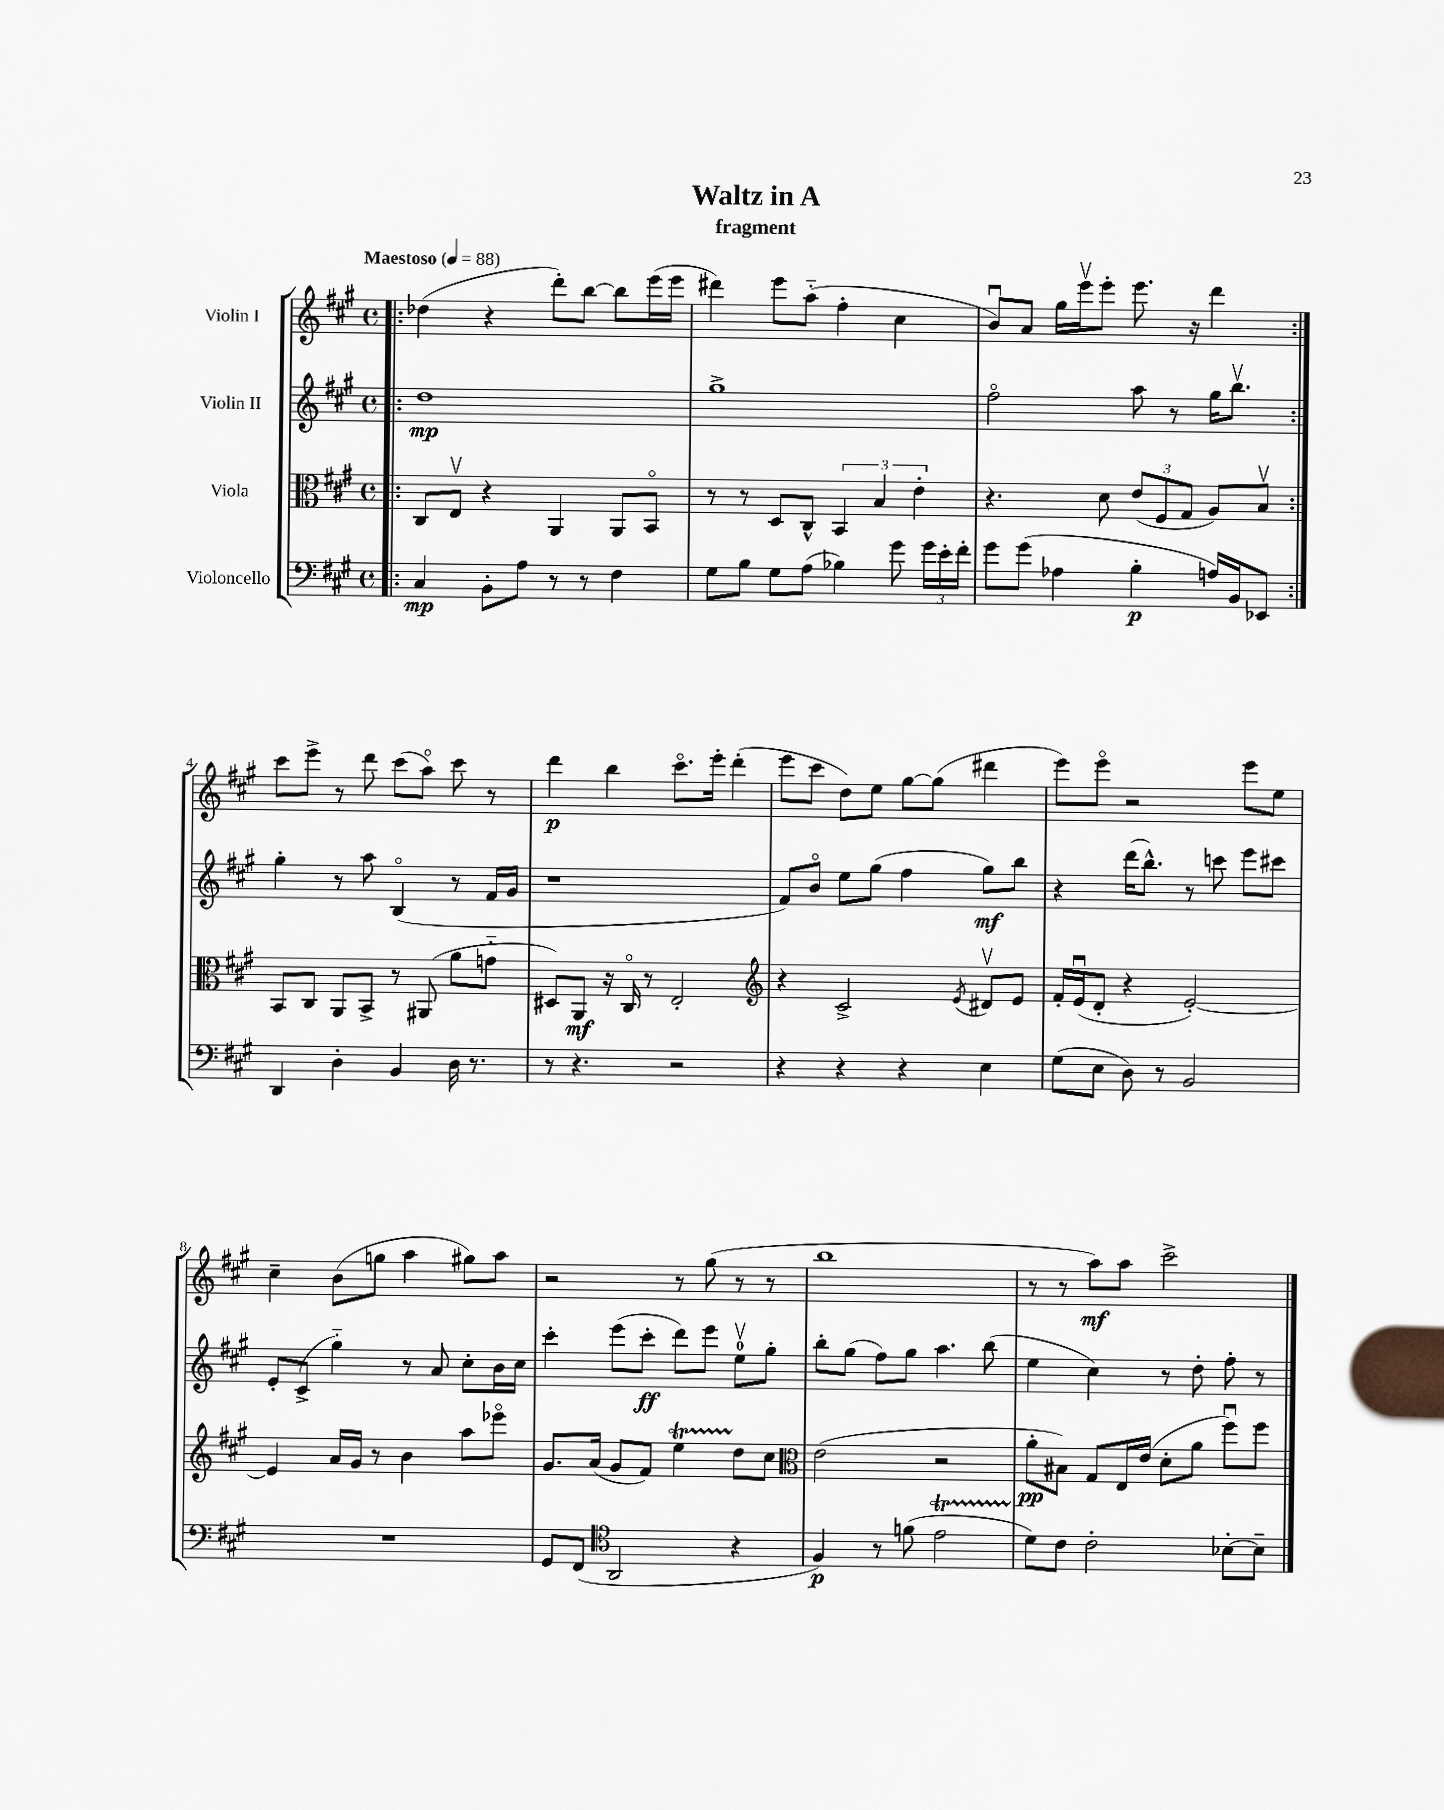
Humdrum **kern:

**kern	**kern	**kern	**kern
*staff4	*staff3	*staff2	*staff1
*clefF4	*clefC3	*clefG2	*clefG2
*k[f#c#g#]	*k[f#c#g#]	*k[f#c#g#]	*k[f#c#g#]
*M4/4	*M4/4	*M4/4	*M4/4
*met(c)	*met(c)	*met(c)	*met(c)
*MM88	*MM88	*MM88	*MM88
=!|:	=!|:	=!|:	=!|:
4C#	8C#	1dd	(4dd-
.	8Ev	.	.
8BB'	4r	.	4r
8A	.	.	.
8r	4AA	.	8ddd')
8r	.	.	[8bb
4F#	8AA	.	8bb]
.	8BBo	.	(16eee
.	.	.	16eee
=	=	=	=
8G#	8r	1gg#^	4ddd#)
8B	8r	.	.
8G#	8D	.	8eee
(8A	8C#^^	.	(8aa'~
4B-)	6BB	.	4ff#'
.	6B	.	.
8g#	.	.	4cc#
.	6e'	.	.
24g#	.	.	.
24e'	.	.	.
24f#'	.	.	.
=	=	=	=
8g#	4.r	2ff#o	8bu)
(8g#	.	.	8a
4A-	.	.	16gg#
.	.	.	16eeev
.	8d	.	8eee'
4B'	(12e	8aa	8.eee
.	12F#	.	.
.	.	8r	.
.	12G#	.	.
.	.	.	16r
16A)	8A)	16gg#	4ddd
16BB	.	8.bbv	.
8EE-	8Bv	.	.
=:|!	=:|!	=:|!	=:|!
4DD	8BB	4gg#'	8ccc#
.	8C#	.	8eee^
4D'	8AA	8r	8r
.	8BB^	8aa	8ddd
4BB	8r	(4Bo	(8ccc#
.	(8AA#	.	8aao)
16D	8a	8r	8ccc#
8.r	.	.	.
.	8g'~	16f#	8r
.	.	16g#	.
=	=	=	=
8r	8D#)	1r	4ddd
4.r	8AA	.	.
.	16r	.	4bb
.	16C#o	.	.
.	8r	.	.
2r	2E'	.	8.ccc#o
.	.	.	16eee'
.	.	.	(4ddd'
=	=	=	=
*	*clefG2	*	*
4r	4r	8f#)	8eee
.	.	8bo	8ccc#
4r	2c#^	8ee	8dd)
.	.	(8gg#	8ee
4r	.	4ff#	[8gg#
.	.	.	(8gg#]
.	8qe	.	.
4E	8d#v	8gg#)	4ddd#
.	8e	8bb	.
=	=	=	=
(8G#	16f#'	4r	8eee)
.	(16eu	.	.
8E	8d'	.	8eeeo
8D)	4r	(16ddd	2r
.	.	8.bb^^)	.
8r	.	.	.
2BB	[2e')	8r	.
.	.	8ccc	.
.	.	8eee	8eee
.	.	8ccc#	8ee
=	=	=	=
1r	4e]	8e'	4cc#~
.	.	(8c#^	.
.	16a	4gg#'~)	(8b
.	16g#	.	.
.	8r	.	8gg
.	4b	8r	4aa
.	.	8a	.
.	8aa	8cc#'	8gg#)
.	8eee-o	16b	8aa
.	.	16cc#	.
=	=	=	=
8GG#	8.g#	4ccc#'	2r
(8FF#	.	.	.
.	(16a	.	.
*clefC4	*	*	*
2AA	8g#	(8eee	.
.	8f#)	8ccc#'	.
.	4ee	8ddd)	8r
.	.	8eee	(8gg#
4r	8dd	8eev	8r
.	8cc#	8gg#'	8r
=	=	=	=
*	*clefC3	*	*
4F#)	(2e	8bb'	1bb
.	.	(8gg#	.
8r	.	8ff#)	.
(8f	.	8gg#	.
2e	2r	4.aa	.
.	.	(8bb	.
=	=	=	=
8d)	8a'	4ee	8r
8c#	8B#)	.	8r
2c#'	8G#	4cc#)	8aa)
.	16E	.	8aa
.	(16e	.	.
.	8d'	8r	2ccc#^
.	8a	8dd'	.
[8B-'	8ff#u)	8ff#'	.
8B-~]	8ff#	8r	.
==	==	==	==
*-	*-	*-	*-
